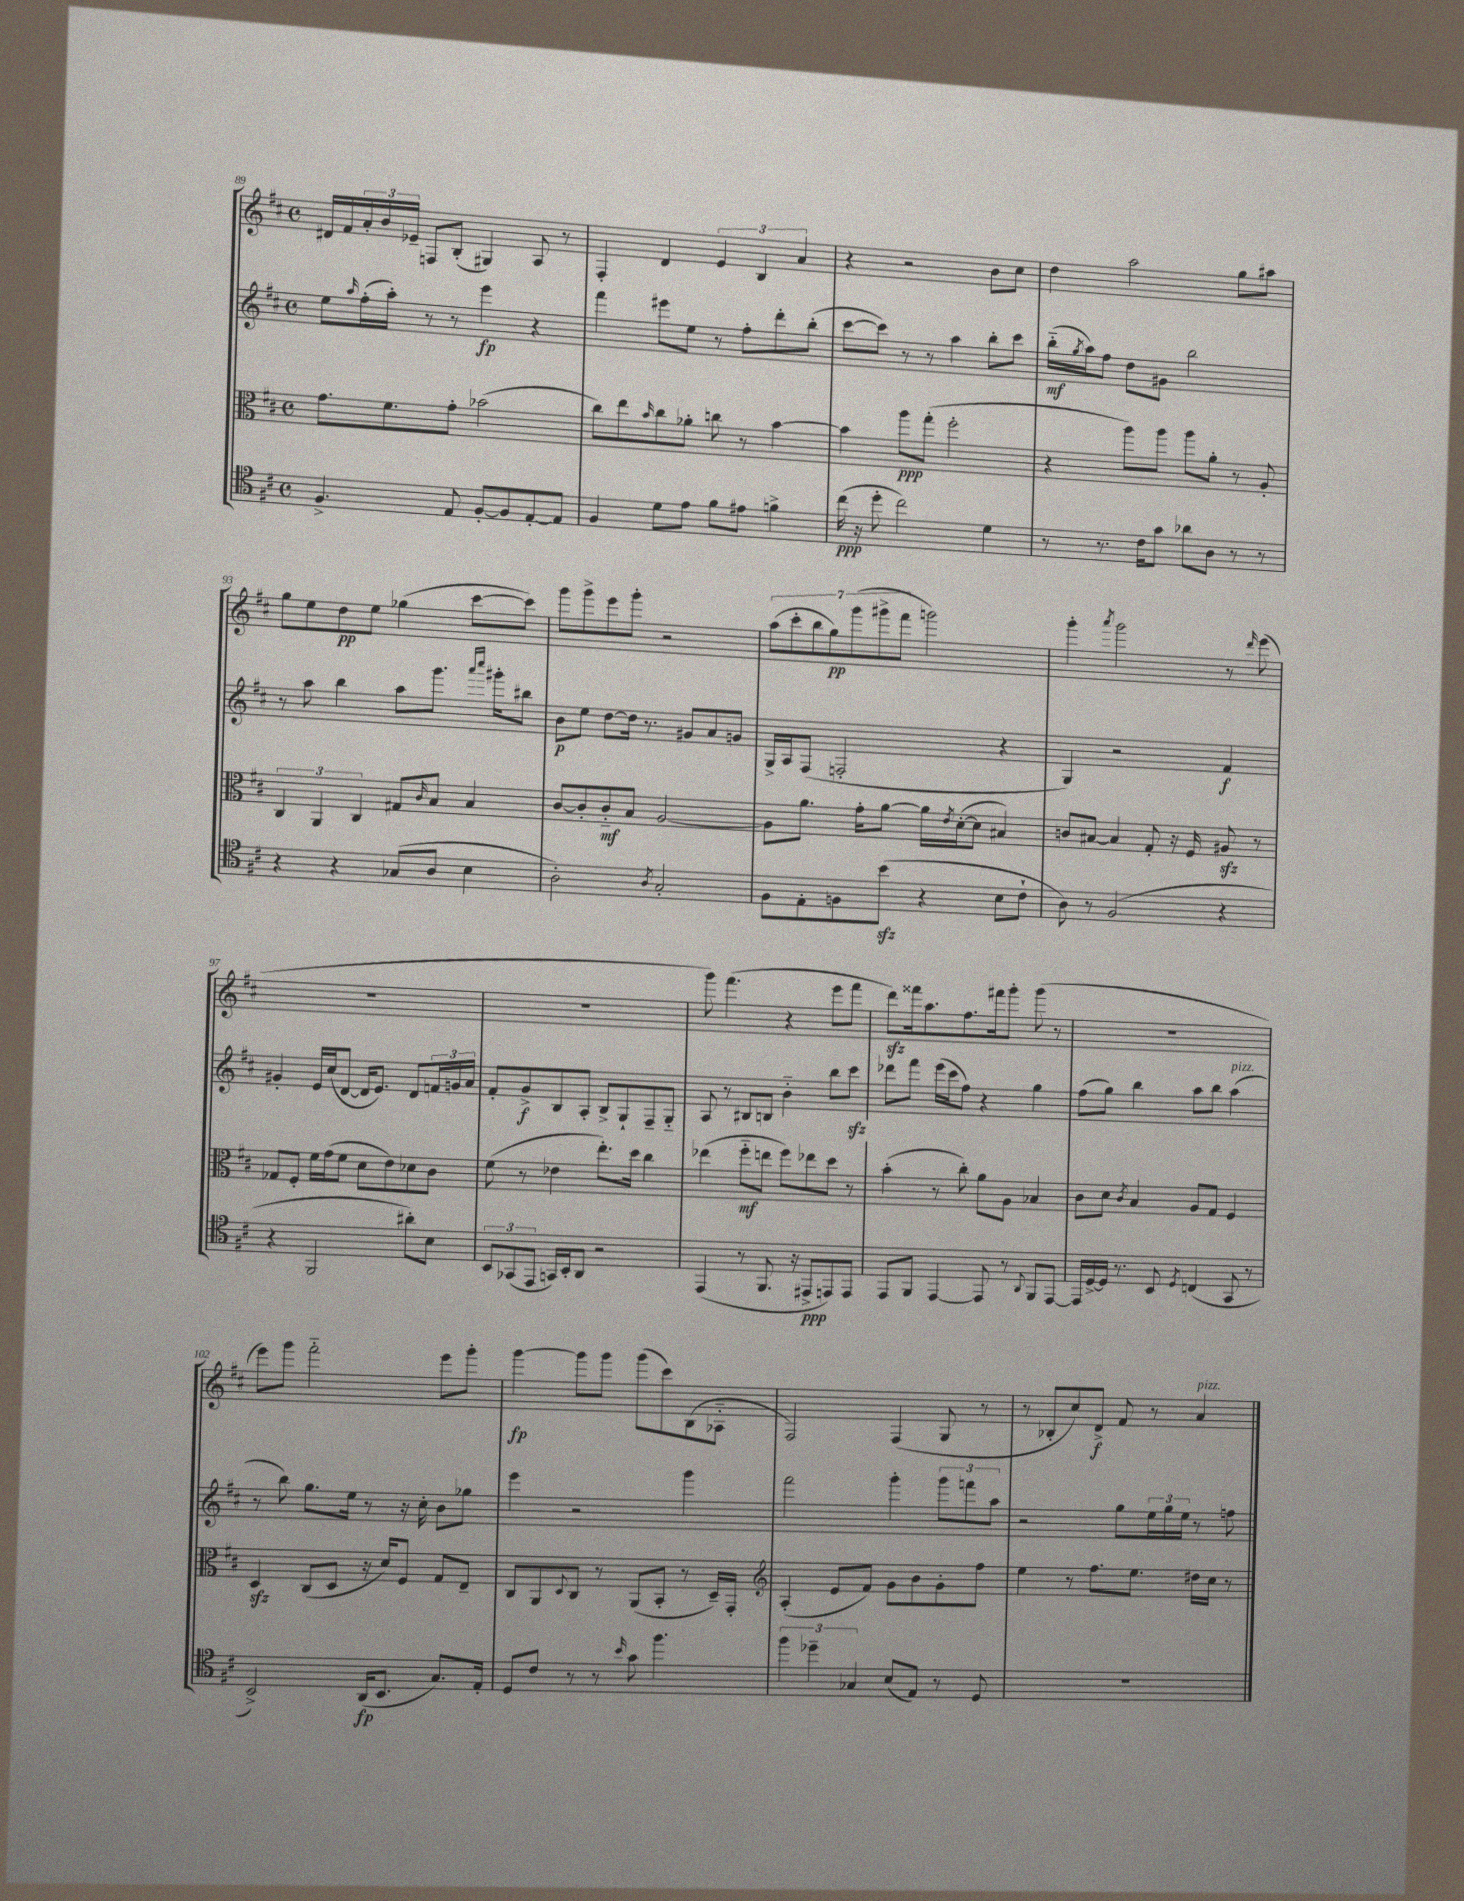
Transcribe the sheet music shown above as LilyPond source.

<<
\new StaffGroup <<
\new Staff = "s0" {
    \clef treble \key d \major \defaultTimeSignature \time 4/4
    dis'16 fis'16 \tuplet 3/2 { a'16-. b'16 ees'16-- } f8 b8-.( gis4) a8 r8 |
    fis4-. d'4 \tuplet 3/2 { e'4 b4 a'4 } |
    r4 r2 b'8 cis''8 |
    d''4 a''2 g''8 ais''8 |
    g''8 e''8 d''8\pp e''8 ges''4( cis'''8~ cis'''8) |
    g'''8 g'''8-> e'''8 g'''8-. r2 |
    \tuplet 7/4 { a''8( cis'''8-. b''8 g''8\pp) g'''8( gis'''8-> fis'''8 } g'''2) |
    g'''4-. \acciaccatura { a'''8 } g'''2 r8 \grace { d'''16 } e'''8( |
    R1 |
    R1 |
    g'''8) fis'''4.( r4 e'''8 fis'''8 |
    d'''8\sfz) fisis'''16 a''8. fis''8. fis'''16 g'''8-. g'''8( r8 |
    R1 |
    e'''8) g'''8 fis'''2-_ e'''8 g'''8-. |
    g'''4~\fp g'''8 g'''8 g'''8( cis'''8) b8( aes8-_ |
    fis2) fis4( g8 r8 |
    r8 bes8-. cis''8) d'8->\f fis'8 r8 a'4^\markup { \italic "pizz." } \bar "|." |
}
\new Staff = "s1" {
    \clef treble \key d \major \defaultTimeSignature \time 4/4
    e''8 \grace { a''16 } fis''16-.( a''16-.) r8 r8 e'''4\fp r4 |
    fis'''4 eis'''8 e''8 r8 fis''8-. d'''8-. b''8-.( |
    cis'''8~ cis'''8) r8 r8 a''4 b''8-. cis'''8 |
    b''16-_\mf( \acciaccatura { g''8 } a''16) fis''8 d''8 gis'8 b''2 |
    r8 a''8 b''4 a''8 g'''8. \grace { a'''16 cis''''16 } gis'''16-. bis''8 |
    b'8\p e''8 d''8~ d''16 r8. gis'8 a'8 g'8 |
    g16-> a16 fis8( f2-. r4 |
    g4) r2 fis'4\f |
    gis'4-. e'16 cis''16( d'8~ d'16 e'8.) d'8 \tuplet 3/2 { f'16 g'16 a'16 } |
    fis'8-. g'8->\f b8 a8-. b8-> g8-! fis8-- g8-_ |
    a8 r8 bis8 b8 b'4-_ b''8 cis'''8\sfz |
    des'''8 fis'''8 e'''16( cis'''16 fis''8) r4 g''4 |
    fis''8( g''8) b''4 a''8 b''8 a''4^\markup { \italic "pizz." }( |
    r8 b''8) g''8. e''16 r8 r16 cis''16-. b'8 ges''8 |
    e'''4 r2 g'''4 |
    fis'''2 g'''4-. \tuplet 3/2 { g'''8 f'''8 a''8 } |
    r2 g''8 \tuplet 3/2 { e''16 g''16 e''16 } r8 f''8 \bar "|." |
}
\new Staff = "s2" {
    \clef alto \key d \major \defaultTimeSignature \time 4/4
    g'8. fis'8. g'8-. bes'2( |
    cis''8) e''8 \grace { b'16 } cis''8 aes'8-. c''8 r8 b'4~ |
    b'4 a''8\ppp g''8-.( fis''2-. |
    r4 a''8) a''8 a''8 a'8-. r8 a8-. |
    \tuplet 3/2 { cis4 a,4 cis4 } gis8 \grace { cis'16 } b8 b4 |
    cis'8~ cis'8-. cis'8-_\mf b8 a2~ |
    a8 a'8. g'16-. a'8~ a'16 \acciaccatura { e'8 } d'16~-.( d'8 bis4) |
    c'8 bis8~ bis4 g8-. r16 fis16 ais8\sfz r8 |
    ges8 fis8-. fis'16 g'16( fis'8 d'8 e'8) des'8 cis'8 |
    fis'8( r8 ees'4 e''8.-.) d''16 cis''4 |
    ees''4( fis''8-_\mf e''8 fis''8) ees''8 d''8 r8 |
    b'4-.( r8 cis''8-.) a'8 a8 bes4 |
    cis'8 d'8 \acciaccatura { cis'8 } b4 a8 g8 fis4 |
    d4\sfz cis8( d8 r16 d'16) fis8 g8 e8-- |
    cis8 a,8 \appoggiatura { d8 } cis8 r8 a,8( b,8-. r8 d16--) g,16-. |
    \clef treble a4-.( e'8 fis'8) g'8 b'8 g'8-. fis''8 |
    e''4 r8 fis''8. e''8. dis''16 cis''16 r8 \bar "|." |
}
\new Staff = "s3" {
    \clef tenor \key d \major \defaultTimeSignature \time 4/4
    fis4.-> e8 fis8~-. fis8 e8~-. e8 |
    fis4 d'8 e'8 fis'8 eis'8 f'4-> |
    cis''16\ppp( r16 d''8-. cis''2) d'4 |
    r8 r8. cis'16 g'8 aes'8 a8 r8 r8 |
    r4 r4 ges8( a8 b4 |
    a2-.) \acciaccatura { a8 } g2-. |
    fis8 e8-. f8 b'8\sfz( r4 b8 cis'8-! |
    a8) r8 fis2( r4 |
    r4 fis,2 ais'8-.) b8 |
    \tuplet 3/2 { b,8 ges,8( e,8 } g,16) b,16-. a,8 r2 |
    e,4( r8 fis,8. r16 eis,8->\ppp e,8) e,8 |
    e,8 fis,8 e,4~ e,8 r8 \appoggiatura { a,8 } fis,8 e,8~ |
    e,16 d16~-> d16 r8. b,8 \acciaccatura { d8 } c4( g,8 r8 |
    b,2->) a,16\fp( b,8. g8.) e16-. |
    d8 cis'8 r8 r8 \grace { b'16 } g'8 fis''4. |
    \tuplet 3/2 { fis''4 des''4-- ges4 } b8( e8) r8 d8 |
    R1 \bar "|." |
}
>>
>>
\layout { \context { \Score currentBarNumber = #89 } }
